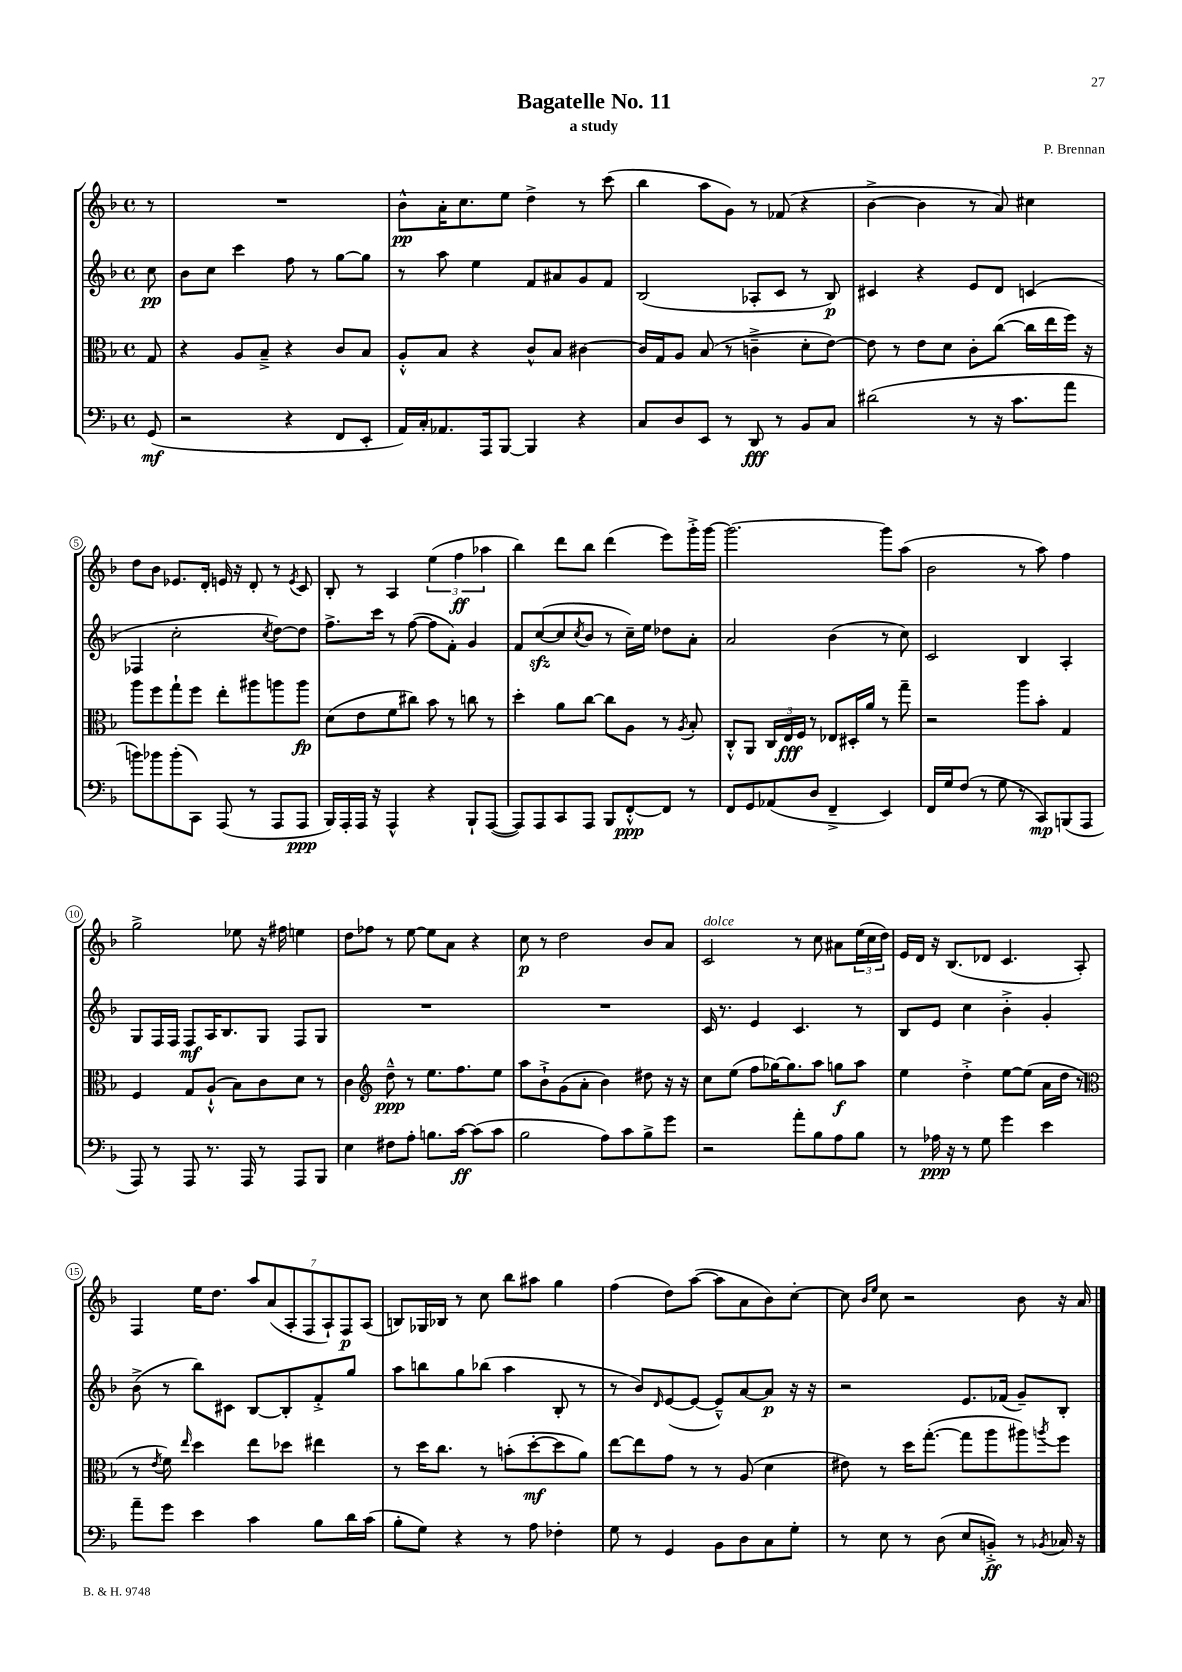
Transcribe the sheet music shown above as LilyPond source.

\header { title = "Bagatelle No. 11" composer = "P. Brennan" subtitle = "a study" }
<<
\new StaffGroup <<
\new Staff = "s0" {
    \clef treble \key f \major \defaultTimeSignature \time 4/4 \partial 8
    r8 |
    R1 |
    bes'8-^\pp a'16-. c''8. e''8 d''4-> r8 c'''8( |
    bes''4 a''8 g'8) r8 fes'8( r4 |
    bes'4~-> bes'4 r8 a'8) cis''4 |
    d''8 bes'8 ees'8. d'16-. e'16 r16 d'8-. r8 \acciaccatura { e'8 } c'8 |
    bes8-. r8 a4 \tuplet 3/2 { e''4( f''4\ff aes''4 } |
    bes''4) d'''8 bes''8 d'''4( e'''8) g'''16-.-> g'''16~ |
    g'''2.~ g'''8 a''8( |
    bes'2 r8 a''8) f''4 |
    g''2-> ees''8 r16 fis''16 e''4 |
    d''8 fes''8 r8 e''8~ e''8 a'8 r4 |
    c''8\p r8 d''2 bes'8 a'8 |
    c'2^\markup { \italic "dolce" } r8 c''8 ais'8 \tuplet 3/2 { e''16( c''16 d''16) } |
    e'16 d'16 r16 bes8.( des'8 c'4. a8-.) |
    f4 e''16 d''8. \tuplet 7/4 { a''8 a'8( a8-. f8 a8-!) f8\p a8( } |
    b8) ges16 bes16 r8 c''8 bes''8 ais''8 g''4 |
    f''4( d''8) a''8~( a''8 a'8 bes'8) c''8~-. |
    c''8 \grace { bes'16 e''16 } c''8 r2 bes'8 r16 a'16 \bar "|." |
}
\new Staff = "s1" {
    \clef treble \key f \major \defaultTimeSignature \time 4/4 \partial 8
    c''8\pp |
    bes'8 c''8 c'''4 f''8 r8 g''8~ g''8 |
    r8 a''8 e''4 f'8 ais'8 g'8 f'8 |
    bes2( aes8-. c'8 r8 bes8\p) |
    cis'4 r4 e'8 d'8 c'4( |
    fes4 c''2-. \acciaccatura { c''8 } d''8~) d''8 |
    f''8.-> c'''16 r8 f''8~( f''8 f'8-.) g'4 |
    f'8 c''8~\sfz( c''8 \acciaccatura { c''8 } bes'8 r8 c''16--) e''16 des''8 a'8-. |
    a'2 bes'4( r8 c''8) |
    c'2 bes4 a4-. |
    g8 f16 f16 f8\mf a16 bes8. g8 f8 g8 |
    R1 |
    R1 |
    c'16 r8. e'4 c'4. r8 |
    bes8 e'8 c''4 bes'4-.-> g'4-. |
    bes'8->( r8 bes''8) cis'8 bes8~ bes8-. f'8-.-> g''8 |
    a''8 b''8 g''8 bes''8( a''4 bes8-. r8 |
    r8 bes'8) \grace { d'16 } e'8~( e'8~ e'8---^) a'8~ a'8\p r16 r16 |
    r2 e'8. fes'16( g'8--) bes8-. \bar "|." |
}
\new Staff = "s2" {
    \clef alto \key f \major \defaultTimeSignature \time 4/4 \partial 8
    g8 |
    r4 a8 bes8---> r4 c'8 bes8 |
    a8-.-^ bes8 r4 c'8-^ bes8 cis'4~ |
    cis'16 g16 a8 bes8( r8 c'4---> d'8-. e'8~) |
    e'8 r8 e'8 d'8 c'8-. c''8~( c''16 e''16 f''16) r16 |
    a''8 f''8 g''8-! f''8 e''8-. ais''8 a''8 a''8\fp |
    d'8( e'8 f'8 cis''8) bes'8 r8 c''8 r8 |
    d''4-. a'8 c''8~ c''8 a8 r8 \acciaccatura { a8 } bes8-. |
    c8-.-^ a,8 \tuplet 3/2 { c16 e16\fff f16 } r8 ees8 dis16-. a'16 r8 g''8-- |
    r2 a''8 bes'8-. g4 |
    f4 g8 a8-!-^( bes8) c'8 d'8 r8 |
    c'4 \clef treble d''8---^\ppp r8 e''8. f''8. e''8 |
    a''8 bes'8-!-> g'8( a'8-. bes'4) dis''8 r16 r16 |
    c''8 e''8( f''8 ges''16~) ges''8. a''8 g''8\f a''8 |
    e''4 d''4-.-> e''8~ e''8( a'16 d''16 r8 |
    \clef alto r8 \acciaccatura { e'8 } f'8) \grace { e''16 } d''4 e''8 des''8 eis''4 |
    r8 d''16 c''8. r8 b'8-.( d''8~-.\mf d''8 a'8) |
    e''8~ e''8 g'8 r8 r8 a8( d'4 |
    eis'8) r8 d''16 g''8.~-.( g''8 a''8 ais''8) \acciaccatura { a''8 } f''8 \bar "|." |
}
\new Staff = "s3" {
    \clef bass \key f \major \defaultTimeSignature \time 4/4 \partial 8
    g,8\mf( |
    r2 r4 f,8 e,8-. |
    a,16) c16-. aes,8. a,,16 bes,,8~ bes,,4 r4 |
    c8 d8 e,8 r8 d,8\fff r8 bes,8 c8 |
    dis'2( r8 r16 c'8. a'8 |
    b'8) bes'8 bes'8-.( c,8) a,,8( r8 a,,8 a,,8\ppp |
    bes,,16) a,,16-. a,,16 r16 a,,4-^ r4 bes,,8-! a,,8~( |
    a,,8) a,,8 c,8 a,,8 bes,,8 f,8~-.-^\ppp f,8 r8 |
    f,8 g,8 aes,8( d8 f,4---> e,4) |
    f,16 g16 f8( r8 g8 r8 c,8\mp) b,,8( a,,8 |
    a,,8) r8 a,,8 r8. a,,16 r8 a,,8 bes,,8 |
    e4 fis8 a8-. b8. c'16~\ff c'8( c'8 |
    bes2 a8) c'8 bes8-> g'8 |
    r2 a'8-. bes8 a8 bes8 |
    r8 aes16\ppp r16 r8 g8 g'4 e'4 |
    a'8-- g'8 e'4 c'4 bes8 d'16 c'16( |
    bes8-. g8) r4 r8 a8 fes4-. |
    g8 r8 g,4 bes,8 d8 c8 g8-. |
    r8 e8 r8 d8( e8 b,8-.->\ff) r8 \acciaccatura { bes,8 } ces16 r16 \bar "|." |
}
>>
>>
\layout { \context { \Score \override BarNumber.stencil = #(make-stencil-circler 0.1 0.3 ly:text-interface::print) } }
